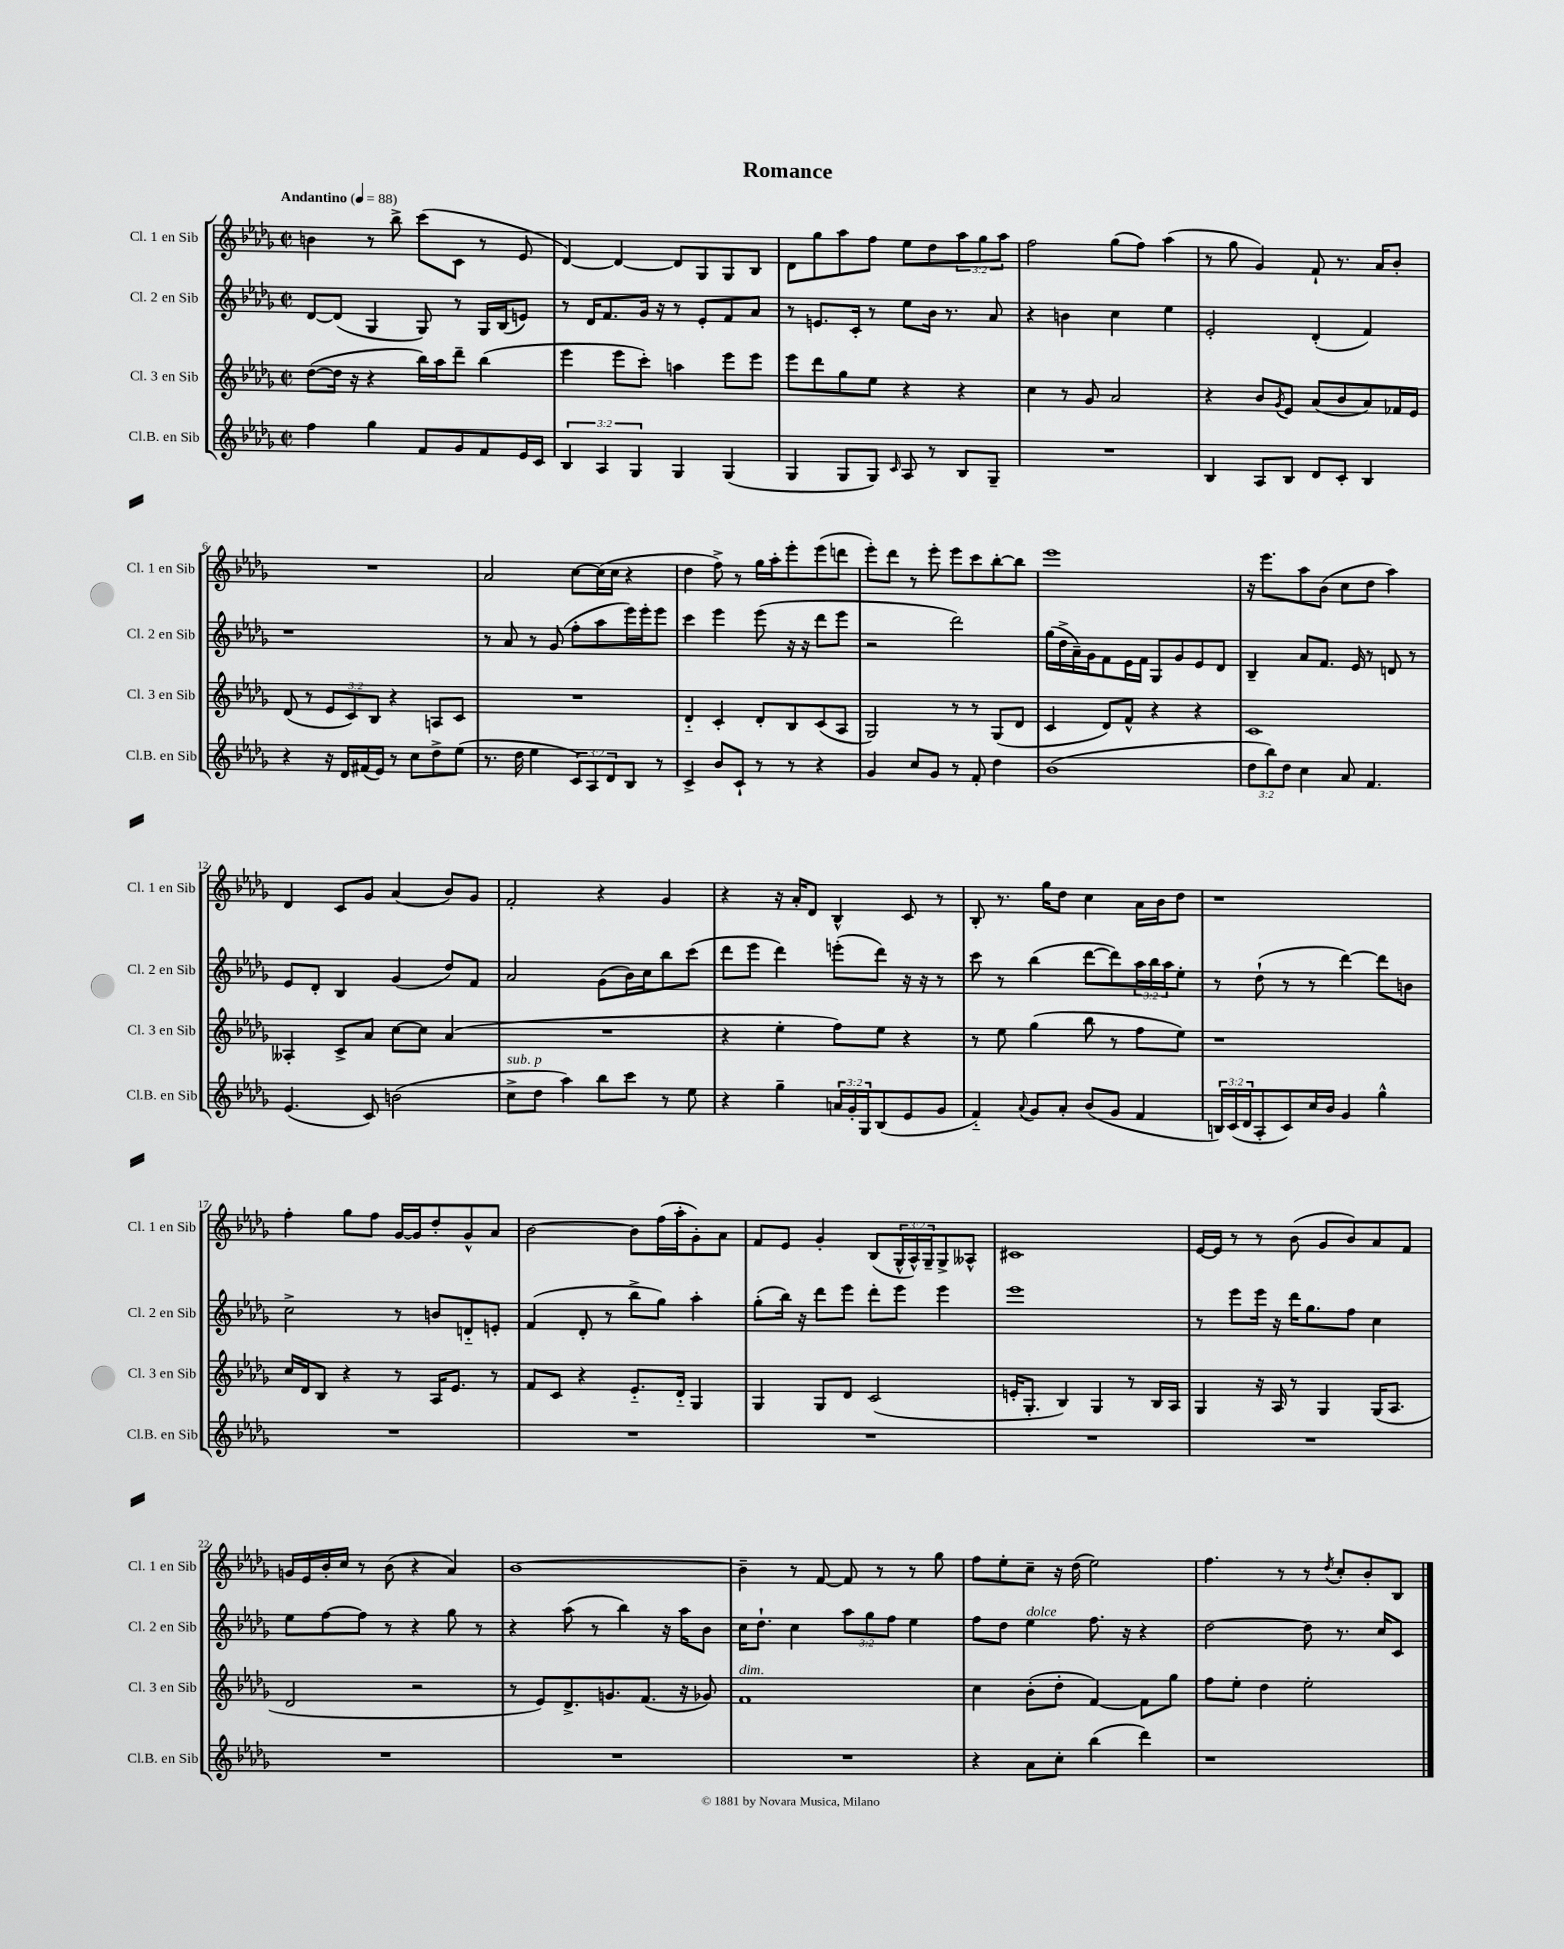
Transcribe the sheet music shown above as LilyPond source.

\header { title = "Romance" }
<<
\new StaffGroup <<
\new Staff = "s0" \with { instrumentName = "Cl. 1 en Sib" shortInstrumentName = "Cl. 1 en Sib" } {
    \clef treble \key des \major \defaultTimeSignature \time 2/2 \override Staff.TupletNumber.text = #tuplet-number::calc-fraction-text \tempo "Andantino" 4 = 88
    b'4 r8 bes''8-> c'''8( c'8 r8 ees'8 |
    des'4~) des'4~ des'8 ges8 ges8 bes8 |
    des'8 ges''8 aes''8 f''8 ees''8 des''8 \tuplet 3/2 { aes''8 ges''8 aes''8 } |
    f''2 ges''8( f''8) aes''4( |
    r8 ges''8 ges'4) f'8-! r8. aes'16 bes'8-. |
    R1 |
    aes'2 c''8~ c''16( c''16 r4 |
    des''4 f''8->) r8 ges''16 aes''16-. ees'''8-. ees'''8( d'''8 |
    ees'''8-.) des'''8 r8 ees'''8-. ees'''8 c'''8 bes''8~-. bes''8 |
    ees'''1 |
    r16 ees'''8. aes''8 bes'8( c''8 des''8 aes''4) |
    des'4 c'8 ges'8 aes'4( bes'8) ges'8 |
    f'2-. r4 ges'4 |
    r4 r16 aes'16-. des'8 bes4-^ c'8 r8 |
    bes8-. r8. ges''16 des''8 c''4 aes'16 bes'16 des''8 |
    r1 |
    f''4-. ges''8 f''8 ges'16~ ges'16 des''8-. ges'8-^ aes'8 |
    bes'2~ bes'8 f''16( aes''16-. ges'8-.) aes'8 |
    f'8 ees'8 ges'4-. bes8( \tuplet 3/2 { ges16-^ aes16-^) ges16-- } ges8-> aeses8-^ |
    cis'1 |
    ees'16~ ees'16 r8 r8 bes'8( ges'8 bes'8) aes'8 f'8 |
    g'16 ees'16 bes'16-. c''16 r8 bes'8( r4 aes'4) |
    bes'1~ |
    bes'4-- r8 f'8~ f'8 r8 r8 ges''8 |
    f''8 ees''8-. c''8-- r16 des''16( ees''2) |
    f''4. r8 r8 \acciaccatura { des''8 } c''8-. bes'8-. bes8 \bar "|." |
}
\new Staff = "s1" \with { instrumentName = "Cl. 2 en Sib" shortInstrumentName = "Cl. 2 en Sib" } {
    \clef treble \key des \major \defaultTimeSignature \time 2/2 \override Staff.TupletNumber.text = #tuplet-number::calc-fraction-text
    des'8~ des'8( ges4 ges8) r8 ges16 bes16( e'8) |
    r8 des'16 f'8. ges'16 r16 r8 ees'8-. f'8 aes'8 |
    r8 e'8. c'16-. r8 ees''8 bes'16 r8. aes'8 |
    r4 b'4 c''4 ees''4 |
    ees'2-. des'4-.( f'4) |
    r1 |
    r8 aes'8 r8 ges'8( f''8-. aes''8 ees'''16) ees'''16-. ees'''8 |
    c'''4 ees'''4 ees'''8( r16 r16 des'''8 ees'''8 |
    r2 des'''2) |
    ges''16( des''16-> aes'16--) ges'16 f'8 ees'16 f'16 ges8 ges'8 ees'8 des'8 |
    bes4-- aes'8 f'8. ees'16 r8 d'8 r8 |
    ees'8 des'8-. bes4 ges'4( des''8) f'8 |
    aes'2 ges'8( bes'16) c''16 bes''8 c'''8( |
    des'''8 ees'''8 des'''4) e'''8-.( des'''8) r16 r16 r8 |
    c'''8 r8 bes''4( des'''8~ des'''8) \tuplet 3/2 { aes''16 bes''16 aes''16 } ees''8-. |
    r8 des''8-!( r8 r8 des'''4~) des'''8 b'8 |
    c''2-> r8 b'8 d'8-_ e'8-. |
    f'4( des'8-. r8 bes''8-> ges''8) aes''4-. |
    ges''8-.( bes''16) r16 des'''8 ees'''8 des'''8-. ees'''8 ees'''4 |
    ees'''1 |
    r8 ees'''8 ees'''16 r16 des'''16 ges''8. f''8 c''4 |
    ees''8 f''8~ f''8 r8 r4 ges''8 r8 |
    r4 aes''8( r8 bes''4) r16 aes''16 bes'8 |
    c''16 des''8.-! c''4 \tuplet 3/2 { aes''8 ges''8 f''8 } ees''4 |
    f''8 des''8 ees''4^\markup { \italic "dolce" } f''8. r16 r4 |
    des''2~ des''8 r8. c''16 c'8 \bar "|." |
}
\new Staff = "s2" \with { instrumentName = "Cl. 3 en Sib" shortInstrumentName = "Cl. 3 en Sib" } {
    \clef treble \key des \major \defaultTimeSignature \time 2/2 \override Staff.TupletNumber.text = #tuplet-number::calc-fraction-text
    des''8~( des''16 r16 r4 bes''16) aes''16 des'''8-- bes''4( |
    ees'''4 ees'''8 c'''8-.) a''4 ees'''8 ees'''8 |
    ees'''8 des'''8 ges''8 ees''8 r4 r4 |
    c''4 r8 ges'8 aes'2 |
    r4 bes'8 \acciaccatura { ges'8 } ees'8 aes'8( bes'8 aes'8) fes'16 ees'16 |
    des'8( r8 \tuplet 3/2 { ees'8 c'8) bes8 } r4 a8 c'8 |
    R1 |
    des'4-_ c'4-. des'8-. bes8 c'8( aes8 |
    ges2) r8 r8 ges8( des'8 |
    c'4 des'8) f'8-^ r4 r4 |
    c'1 |
    aeses4-. c'8-> aes'8 c''8~ c''8 aes'4( |
    R1 |
    r4 ees''4-. f''8) ees''8 r4 |
    r8 ees''8 ges''4( bes''8 r8 f''8 ees''8) |
    r1 |
    c''16 des'16 bes8 r4 r8 aes16 ees'8. r8 |
    f'8 c'8 r4 ees'8.-_ des'16-_ ges4 |
    ges4 ges8 des'8 c'2( |
    e'16-. ges8.-. bes4) ges4 r8 bes16 aes16 |
    ges4 r16 aes16 r8 ges4 ges16( aes8. |
    des'2 r2 |
    r8 ees'8) des'8.-> g'8. f'8.( r16 ges'8) |
    f'1^\markup { \italic "dim." } |
    c''4 bes'8-.( des''8-. f'4~) f'8 ges''8 |
    f''8 ees''8-. des''4 ees''2-. \bar "|." |
}
\new Staff = "s3" \with { instrumentName = "Cl.B. en Sib" shortInstrumentName = "Cl.B. en Sib" } {
    \clef treble \key des \major \defaultTimeSignature \time 2/2 \override Staff.TupletNumber.text = #tuplet-number::calc-fraction-text
    f''4 ges''4 f'8 ges'8 f'8 ees'16 c'16 |
    \tuplet 3/2 { bes4 aes4 ges4 } ges4 ges4( |
    ges4 ges8 ges8) \grace { c'16 } aes8 r8 bes8 ges8-- |
    R1 |
    bes4 aes8 bes8 des'8 c'8-. bes4 |
    r4 r16 des'16 fis'16( ees'16) r8 c''8 des''8-> ees''8( |
    r8. des''16 ees''4 \tuplet 3/2 { c'8) aes8 des'8 } bes8 r8 |
    c'4-> bes'8 c'8-! r8 r8 r4 |
    ges'4 c''8 ges'8 r8 f'8-. des''4 |
    bes'1( |
    \tuplet 3/2 { des''8 bes''8) des''8 } c''4 aes'8 f'4. |
    ees'4.( c'8) b'2( |
    c''8->^\markup { \italic "sub. p" } des''8 aes''4) bes''8 c'''8 r8 ees''8 |
    r4 ges''4-- \tuplet 3/2 { a'16 ges'16-. ges16 } bes8( ees'8 ges'8 |
    f'4-_) \appoggiatura { aes'8 } ges'8 aes'8-. bes'8( ges'8 f'4 |
    \tuplet 3/2 { b16) c'16( des'16 } aes8-. c'8) c''16 bes'16 ges'4 ges''4-^ |
    R1 |
    R1 |
    R1 |
    R1 |
    R1 |
    R1 |
    R1 |
    R1 |
    r4 aes'8 c''8-. bes''4( des'''4) |
    r1 \bar "|." |
}
>>
>>
